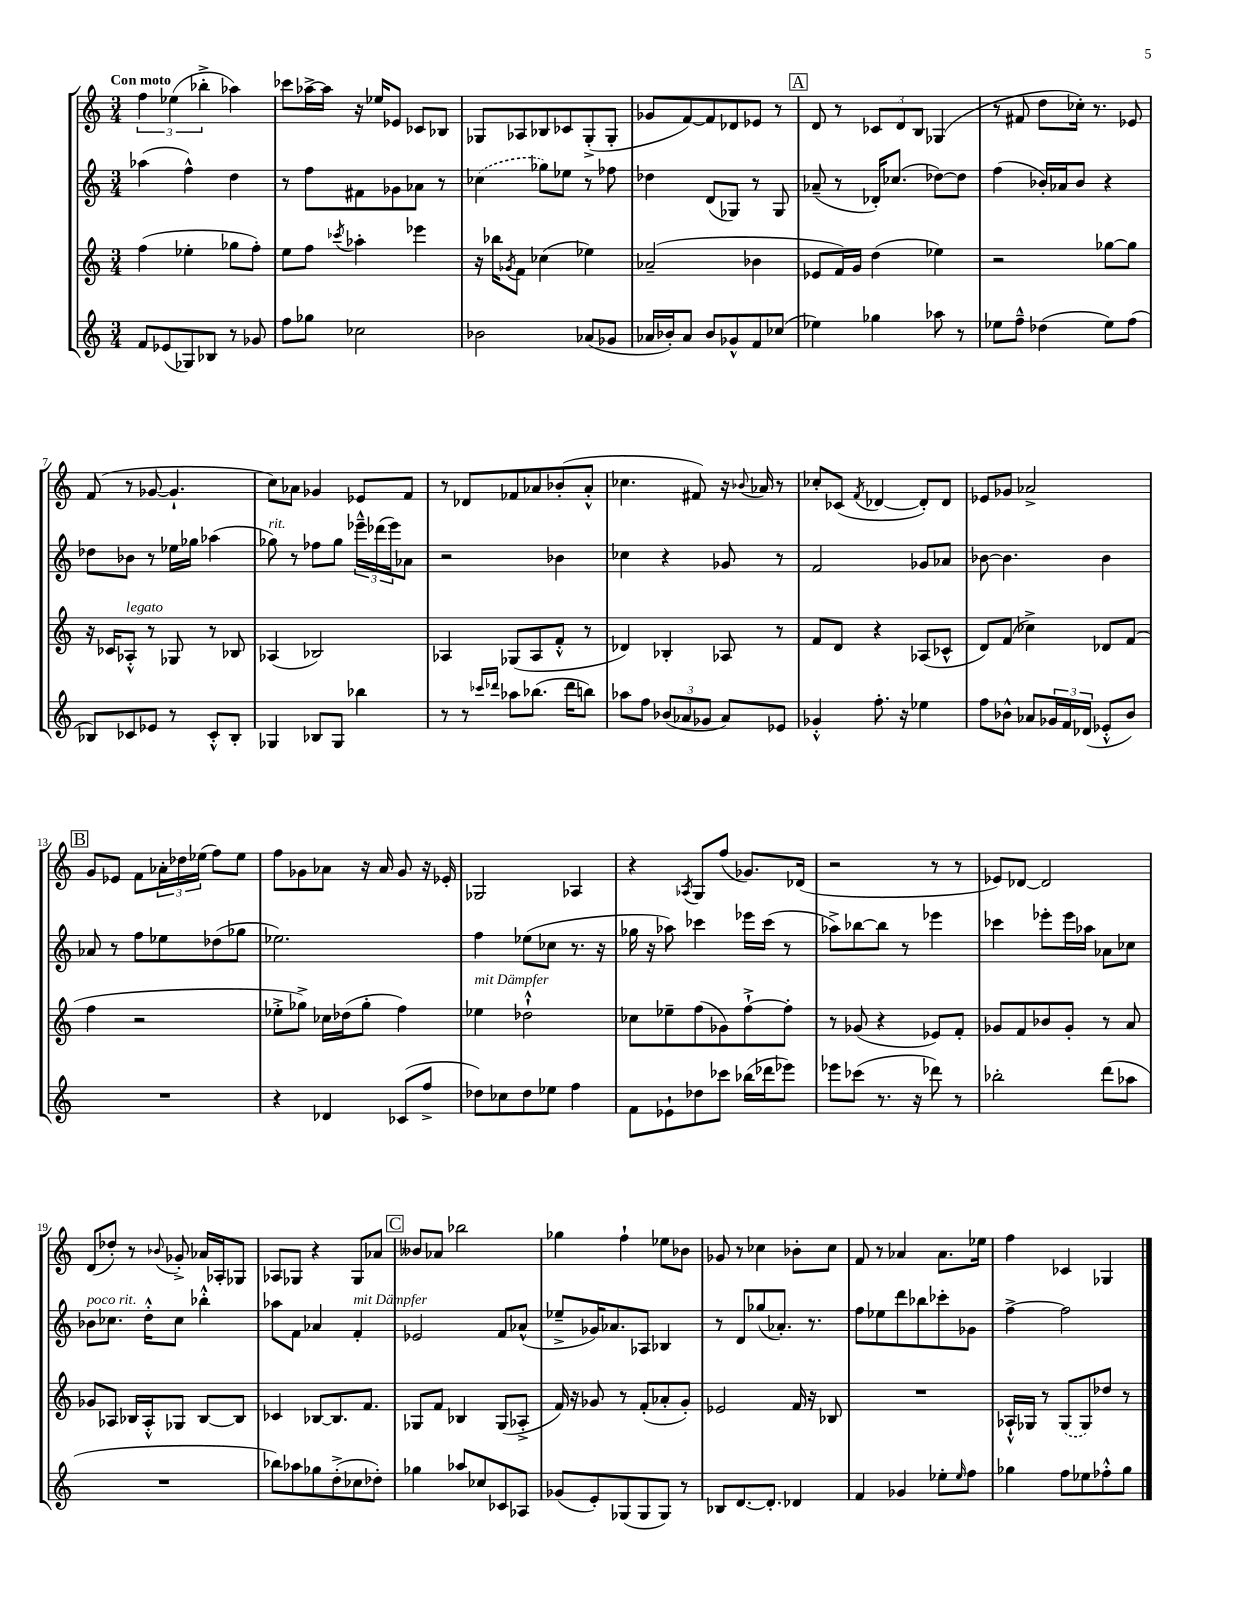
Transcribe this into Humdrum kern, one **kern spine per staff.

**kern	**kern	**kern	**kern
*part4	*part3	*part2	*part1
*staff4	*staff3	*staff2	*staff1
*clefG2	*clefG2	*clefG2	*clefG2
*k[]	*k[]	*k[]	*k[]
*M3/4	*M3/4	*M3/4	*M3/4
=1	=1	=1	=1
!	!	!	!LO:TX:a:B:t=Con moto
8f/L	(4ff\	(4aa-X\	6ff\
(8e-X/	.	.	.
.	.	.	(6ee-X\
8G-X/)	4ee-X'\	4ff^^\)	.
.	.	.	6bb-X'^\
8B-X/J	.	.	.
8r	8gg-X\L	4dd\	4aa-X\)
8g-X/	8ff'\J)	.	.
=2	=2	=2	=2
8ff\L	8ee\L	8r	8ccc-X\L
8gg-X\J	8ff\J	8ff\L	[16aa-X^\L
.	.	.	16aa-\JJ]
.	8qccc-X/	.	.
2cc-X\	4aa-X'\	8f#X\	16r
.	.	.	16ee-X/KL
.	.	8g-X\	8e-X/J
.	4eee-X\	8a-X\J	8c-X/L
.	.	8r	8B-X/J
=3	=3	=3	=3
2b-X\	16r	(4cc-X\	8G-X/L
.	16bb-X\KL	.	.
.	8qg-X/	.	.
.	8f\J	.	8A-X/
.	(4cc-X\	8gg-X\L)	8B-X/
.	.	8ee-X\J	8c-X/
(8a-X/L	4ee-X\)	8r	(8G-'^/
8g-X/J	.	8ff-X\	8G-'/J
=4	=4	=4	=4
16a-X/LL	(2a-X~/	4dd-X\	8g-X/L
16b-X'/J)	.	.	.
8a-/J	.	.	[8f/)
8b-/L	.	(8d/L	8f/]
8g-X^^/	.	8G-X/J)	8d-X/
8f/	4b-X\	8r	8e-X/J
(8cc-X/J	.	8G-/	8r
!!LO:REH:place=s1:t=A
=5	=5	=5	=5
4ee-X\)	8e-X/L	(8a-X~/	8d/
.	16f/L)	8r	8r
.	16g/JJ	.	.
4gg-X\	(4dd\	16d-X'/KL)	12c-X/L
.	.	(8.cc-X/J	.
.	.	.	12d/
.	.	.	12B/J
8aa-X\	4ee-X\)	[8dd-X\L)	(4G-X/
8r	.	8dd-\J]	.
=6	=6	=6	=6
8ee-X\L	2r	(4ff\	8r
8ff~^^\J	.	.	8f#X/
(4dd-X\	.	16b-X'/LL)	8dd\L
.	.	16a-X/J	.
.	.	8b-/J	16cc-X'\Jk)
.	.	.	8.r
8ee-\L)	[8gg-X\L	4r	.
(8ff\J	8gg-\J]	.	8e-X/
!!LO:LB:g=z
=7	=7	=7	=7
8B-X/L)	16r	8dd-X\L	(8f/
.	16c-X/KL	.	.
!	!LO:TX:a:i:t=legato	!	!
8c-X/	8A-X'^^/J	8b-X\J	8r
8e-X/J	8r	8r	[8g-X/
8r	8G-X/	16ee-X\LL	4.g-`/]
.	.	16gg-X\JJ	.
8c-'^^/L	8r	(4aa-X\	.
8B-'/J	8B-X/	.	.
=8	=8	=8	=8
!	!	!LO:TX:a:i:t=rit.	!
4G-X/	(4A-X/	8gg-X\)	8cc\L)
.	.	8r	8a-X\J
8B-X/L	2B-X/)	8ff-X\L	4g-X/
8G-/J	.	8gg-\J	.
4bb-X\	.	24eee-X~^^\LL	8e-X/L
.	.	(24ddd-X\	.
.	.	24eee-\J)	.
.	.	8a-X\J	8f/J
=9	=9	=9	=9
8r	4A-X/	2r	8r
8r	.	.	8d-X/L
16qqccc-X/LL	.	.	.
16qqddd-X/JJ	.	.	.
8aa-X\L	(8G-X/L	.	8f-X/
(8.bb-X\J	8A-/	.	8a-X/
.	8f'^^/J	4b-X\	(8b-X'/
16ddd-\KL	.	.	.
8bbn\J)	8r	.	8a-'^^/J
=10	=10	=10	=10
8aa-X\L	4d-X/)	4cc-X\	4.cc-X\
8ff\J	.	.	.
(12b-X/L	4B-X'/	4r	.
12a-X/	.	.	.
.	.	.	8f#X/)
12g-X/J	.	.	.
8a-/L)	8A-X/	8g-X/	16r
.	.	.	8qqb-X/
.	.	.	16a-X/
8e-X/J	8r	8r	8r
=11	=11	=11	=11
4g-X'^^/	8f/L	2f/	8cc-X'/L
.	8d/J	.	(8c-X/J
.	.	.	8qf/
8.ff'\	4r	.	[4d-X/
16r	.	.	.
4ee-X\	(8A-X/L	8g-X/L	8d-'/L])
.	8c-X^^/J	8a-X/J	8d-/J
=12	=12	=12	=12
8ff\L	8d/L)	[8b-X\	8e-X/L
8b-X^^\J	(8f/J	4.b-\]	8g-X/J
8a-X/L	4cc-X^\)	.	2a-X^/
24g-X/L	.	.	.
24f/	.	.	.
(24d-X/JJ	.	.	.
8e-X'^^/L	8d-X/L	4b-\	.
8b-/J)	(8f/J	.	.
!!LO:LB:g=z
!!LO:REH:place=s1:t=B
=13	=13	=13	=13
2.r	4ff\	8a-X/	8g/L
.	.	8r	8e-X/J
.	2r	8ff\L	8f\L
.	.	8ee-X\	24a-X'\L
.	.	.	24dd-X\
.	.	.	(24ee-X\JJ
.	.	(8dd-X\	8ff\L)
.	.	8gg-X\J	8ee-\J
=14	=14	=14	=14
4r	8ee-X'^\L	2.ee-X\)	8ff\L
.	8gg-X^\J)	.	8g-X\
4d-X/	16cc-X\LL	.	8a-X\J
.	(16dd-X\J	.	.
.	8gg-'\J	.	16r
.	.	.	16a-/
(8c-X/L	4ff\)	.	8g-/
8ff^/J	.	.	16r
.	.	.	16e-X'/
=15	=15	=15	=15
!	!LO:TX:a:i:t=mit Dämpfer	!	!
8dd-X\L)	4ee-X\	4ff\	2G-X/
8cc-X\	.	.	.
8dd-\	2dd-X`^^\	(8ee-X\L	.
8ee-X\J	.	8cc-X\J	.
4ff\	.	8.r	4A-X/
.	.	16r	.
=16	=16	=16	=16
8f\L	8cc-X\L	16gg-X\	4r
.	.	16r	.
8e-X`\	8ee-X~\	8aa-X\)	.
.	.	.	8qA-X/
8dd-X\	(8ff\	4ccc-X\	8G/L
8ccc-X\J	8g-X\)	.	(8ff/J
(16bb-X\LL	[8ff`^\	16eee-X\LL	8.g-X/L)
16ddd-X\J	.	(16ccc-\JJ	.
8eee-X\J)	8ff'\J]	8r	.
.	.	.	(16d-X/Jk
=17	=17	=17	=17
8eee-X\L	8r	8aa-X^\L)	2r
(8ccc-X\J	(8g-X/	[8bb-X\	.
8.r	4r	8bb-\J]	.
.	.	8r	.
16r	.	.	.
8ddd-X\)	8e-X/L)	4eee-X\	8r
8r	8f'/J	.	8r
=18	=18	=18	=18
2bb-X'\	8g-X/L	4ccc-X\	8e-X/L)
.	8f/	.	[8d-X/J
.	8b-X/	8eee-X'\L	2d-/]
.	8g-'/J	16eee-\L	.
.	.	16aa-X\JJ	.
(8ddd\L	8r	8a-X\L	.
8aa-X\J	8a/	8cc-X\J	.
!!LO:LB:g=z
=19	=19	=19	=19
!	!	!LO:TX:a:i:t=poco rit.	!
2.r	8g-X/L	8b-X\L	(8d/L
.	8A-X/J	8.cc-X\J	8dd-X'/J)
.	16B-X/LL	.	8r
.	16A-'^^/J	16dd'^^\KL	.
.	.	.	8qqb-X/
.	8G-X/J	8cc-\J	8g-X'^/
.	[8B-/L	4bb-X'^^\	16a-X/LL
.	.	.	16A-X'/J
.	8B-/J]	.	8G-X/J
=20	=20	=20	=20
8bb-X\L)	4c-X/	8aa-X\L	8A-X/L
8aa-X\	.	8f\J	8G-X/J
8gg-X\	[8B-X/L	4a-X/	4r
(8dd'^\	8.B-/]	.	.
!	!	!LO:TX:a:i:t=mit Dämpfer	!
8cc-X\	.	4f'/	8G-/L
.	8.f/J	.	.
8dd-X'\J)	.	.	8a-X/J
!!LO:REH:place=s1:t=C
=21	=21	=21	=21
4gg-X\	8G-X/L	2e-X/	8b--X/L
.	8f/J	.	8a-X/J
8aa-X/L	4B-X/	.	2bb-X\
8cc-X/	.	.	.
8c-X/	(8G-/L	8f/L	.
8A-X/J	8A-X'^/J	(8a-X^^/J	.
=22	=22	=22	=22
(8g-X/L	16f/)	8ee-X~^/L	4gg-X\
.	16r	.	.
8e'/)	8g-X/	16g-X/K)	.
.	.	8.a-X/	.
(8G-X/	8r	.	4ff`\
8G-/	(8f'/L	8A-X/J	.
8G-/J)	8a-X'/	4B-X/	8ee-X\L
8r	8g-'/J)	.	8b-X\J
=23	=23	=23	=23
8B-X/L	2e-X/	8r	8g-X/
[8.d/	.	8d/L	8r
.	.	(8gg-X/	4cc-X\
8.d'/J]	.	.	.
.	.	8.a-X'/J)	.
4d-X/	16f/	.	8b-X'\L
.	16r	8.r	.
.	8B-X/	.	8cc-\J
=24	=24	=24	=24
4f/	2.r	8ff\L	8f/
.	.	8ee-X\	8r
4g-X/	.	8ddd\	4a-X/
.	.	8bb-X\	.
8ee-X'\L	.	8ccc-X'\	8.a-\L
16qqee-/	.	.	.
8ff\J	.	8g-X\J	.
.	.	.	16ee-X\Jk
=25	=25	=25	=25
4gg-X\	16A-X`^^/LL	[4ff^\	4ff\
.	16G-X/JJ	.	.
.	8r	.	.
8ff\L	(8G-/L	2ff\]	4c-X/
8ee-X\	8G-/)	.	.
8ff-X'^^\	8dd-X/J	.	4G-X/
8gg-\J	8r	.	.
==	==	==	==
*-	*-	*-	*-
